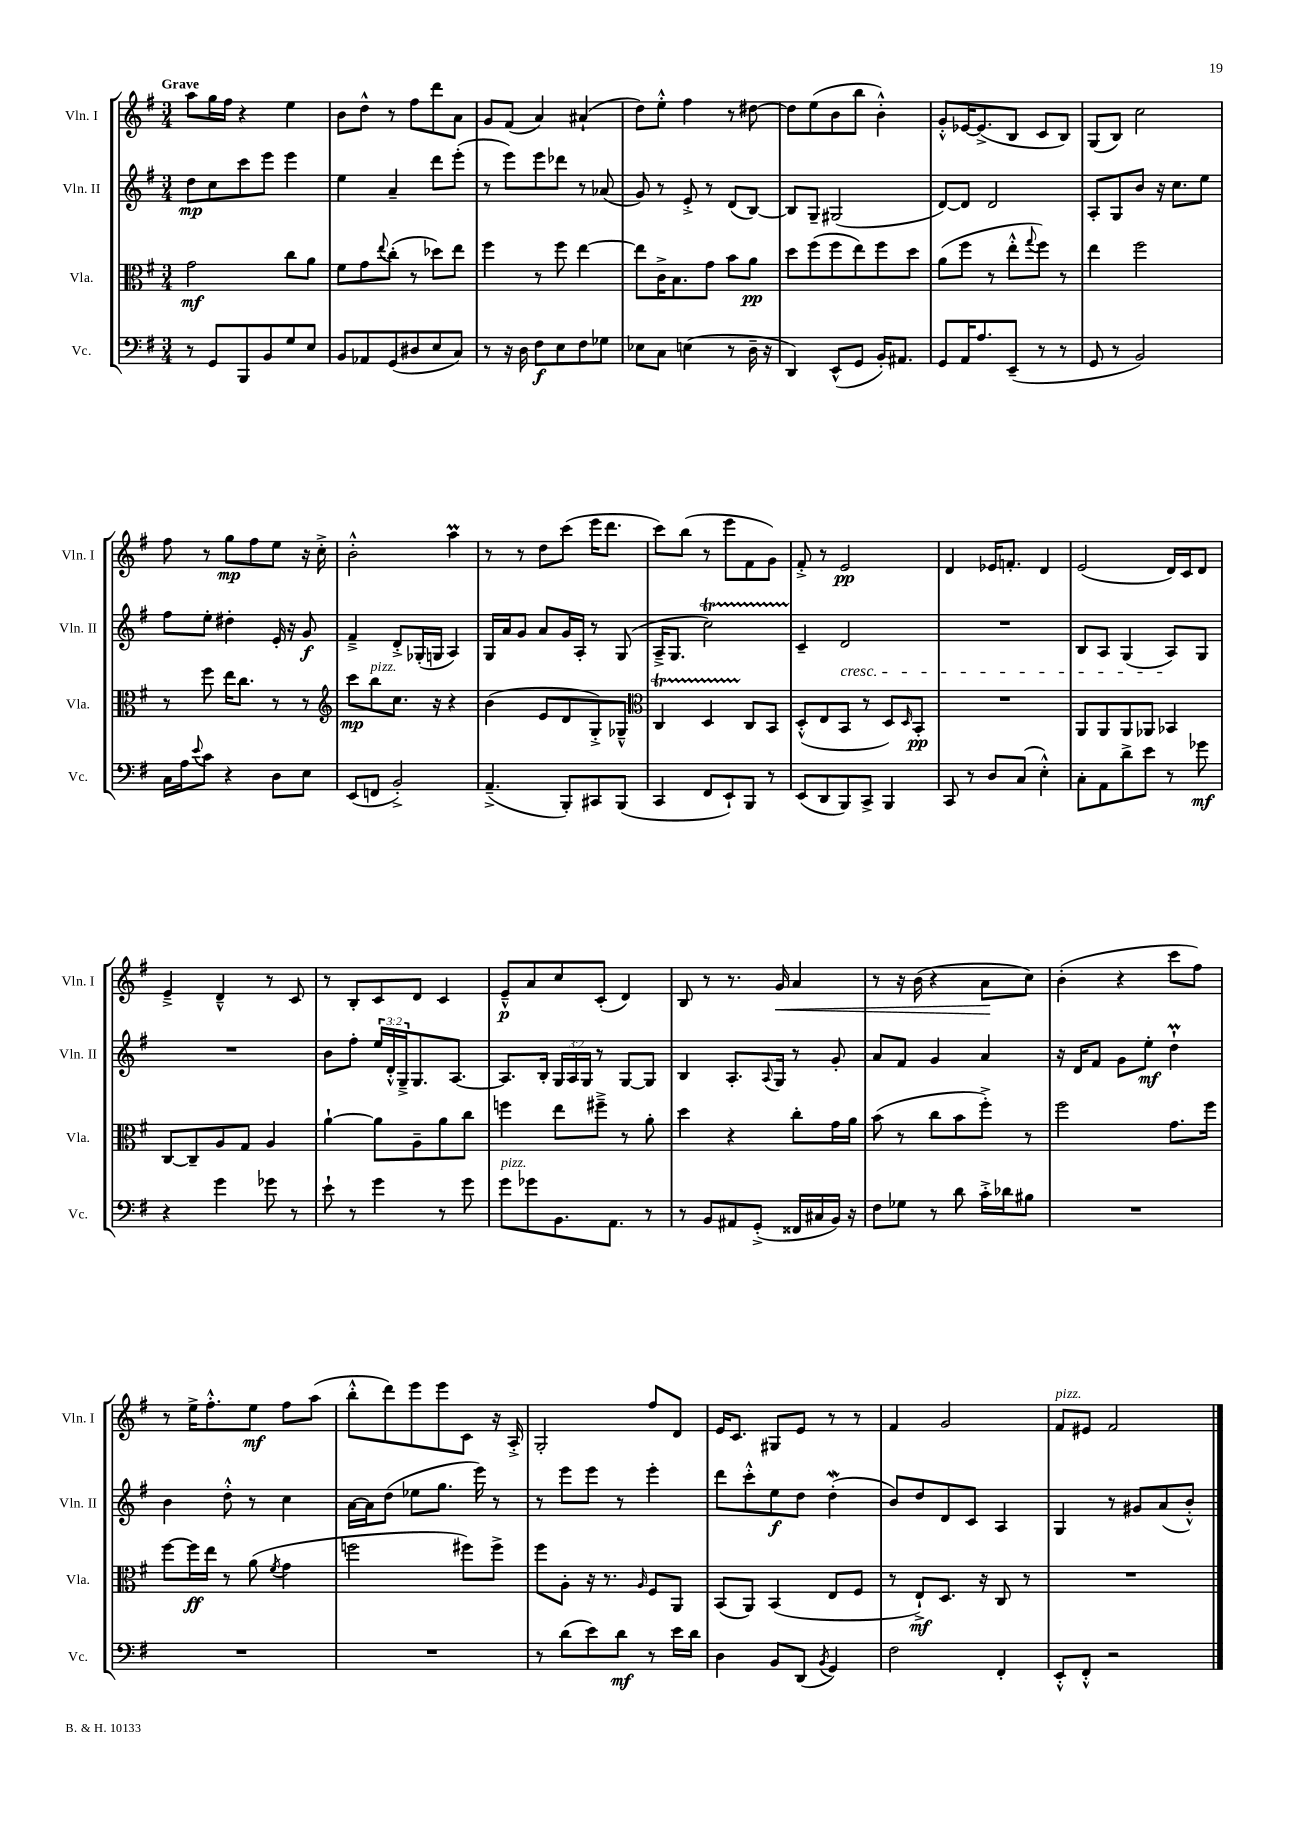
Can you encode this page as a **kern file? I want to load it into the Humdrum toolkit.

**kern	**kern	**kern	**kern
*staff4	*staff3	*staff2	*staff1
*clefF4	*clefC3	*clefG2	*clefG2
*k[f#]	*k[f#]	*k[f#]	*k[f#]
*M3/4	*M3/4	*M3/4	*M3/4
8r	2g\	8dd\L	8aa\L
8GG/L	.	8cc\	16gg\L
.	.	.	16ff#\JJ
8BBB/	.	8ccc\	4r
8BB/	.	8eee\J	.
8G/	8cc\L	4eee\	4ee\
8E/J	8a\J	.	.
=	=	=	=
8BB/L	8f#\L	4ee\	8b\L
8AA-/	8g\	.	8dd^^\J
.	8qqee/	.	.
(8GG/	(8cc'\J	4a~/	8r
8D#/	8r	.	8ff#\L
8E/	8dd-\L)	8ddd\L	8ddd\
8C/J)	8ee\J	(8eee'\J	8a\J
=	=	=	=
8r	4ff#\	8r	8g/L
16r	.	8eee\L)	(8f#/J
16D\	.	.	.
8F#\L	8r	8eee\	4a/)
8E\	8ff#\	8ddd-\J	.
8F#\	[4ee\	8r	(4a#`/
8G-\J	.	(8a-/	.
=	=	=	=
8E-\L	8ee\]L	8g/)	8dd\L)
8C\J	16c^\K	8r	8ee'^^\J
.	8.B\	.	.
(4E\	.	8e'^/	4ff#\
.	8g\J	8r	.
8r	8b\L	(8d/L	8r
16D~\	8a\J	[8B/J)	[8dd#\
16r	.	.	.
=	=	=	=
4DD/)	8dd\L	8B/]L	8dd#\]L
.	(8ff#\	8G~/J	(8ee\
(8EE^^/L	8ff#\	(2G#/	8b\
8GG/J	8ee\)	.	8bb\J
16BB'/LK)	8ff#\	.	4b'^^\)
8.AA#/J	.	.	.
.	8dd\J	.	.
=	=	=	=
8GG/L	(8a\L	[8d/L)	8g'^^/L
16AA/K	8ff#\J	8d/]J	[16e-/K
8.A/	.	.	(8.e-^/]
.	8r	2d/	.
(8EE~/J	8ee'^^\L	.	8B/J
.	8qqgg/	.	.
8r	8ff#\J)	.	8c/L
8r	8r	.	8B/J)
=	=	=	=
8GG/	4ee\	8A'/L	(8G/L
8r	.	8G/	8B/J)
2BB/)	2ff#\	8b/J	2cc\
.	.	16r	.
.	.	8.cc\L	.
.	.	8ee\J	.
=	=	=	=
16C\LL	8r	8ff#\L	8ff#\
16A\J	.	.	.
8qqe/	.	.	.
8c\J	8ff#\	8ee'\J	8r
4r	16ee\LK	4dd#'\	8gg\L
.	8.cc\J	.	.
.	.	.	8ff#\
8D\L	8r	16e'/	8ee\J
.	.	16r	.
8E\J	8r	8g/	16r
.	.	.	16cc'^\
=	=	=	=
*	*clefG2	*	*
(8EE/L	8ccc\L	4f#~^/	2b'^^\
8FF/J	8bb\	.	.
2BB'^/)	8.cc\J	8d'^/L	.
.	.	(16G-'/L	.
.	16r	16G/JJ	.
.	4r	4A/)	4aa\
=	=	=	=
(4.AA~^/	(4b\	16G/LL	8r
.	.	16a/J	.
.	.	8g/J	8r
.	8e/L	8a/L	8dd\L
8BBB'/L)	8d/	16g/L	(8ccc\J
.	.	16A'/JJ	.
8CC#/	8G'^/)	8r	16eee\LK
.	.	.	8.ddd\J
(8BBB/J	8G-~^^/J	(8G/	.
=	=	=	=
*	*clefC3	*	*
4CC/	4C/	16A~^/LK	8ccc\L)
.	.	8.G/J	.
.	.	.	(8bb\J
8FF#/L	4D/	2cc\)	8r
8EE`/)	.	.	8eee\L
8BBB/J	8C/L	.	8f#\
8r	8BB/J	.	8g\J)
=	=	=	=
(8EE/L	(8D'^^/L	4c~/	8f#'^/
8DD/	8E/	.	8r
8BBB/)	8BB/J	2d/	2e/
8CC^/J	8r	.	.
4BBB/	8D/L)	.	.
.	16qqD/	.	.
.	8BB'/J	.	.
=	=	=	=
8CC/	2.r	2.r	4d/
8r	.	.	.
8D/L	.	.	16e-/LK
.	.	.	8.f'/J
(8C/J	.	.	.
4E'^^\)	.	.	4d/
=	=	=	=
8C'\L	8AA/L	8B/L	(2e/
8AA\	8AA/	8A/J	.
8d^\	8AA/	(4G/	.
8e\J	8AA-/J	.	.
8r	4BB-/	8A/L)	16d/LL)
.	.	.	16c/J
8g-\	.	8G/J	8d/J
=	=	=	=
4r	[8C/L	2.r	4e~^/
.	8C~/]	.	.
4g\	8A/	.	4d~^^/
.	8G/J	.	.
8g-\	4A/	.	8r
8r	.	.	8c/
=	=	=	=
8e`\	[4a`\	8b\L	8r
8r	.	8ff#'\J	8B'/L
4g\	8a\]L	24ee/LL	8c/
.	.	24d'^^/	.
.	.	24G~^/J	.
.	8A~\	8.G/	8d/J
8r	8a\	.	4c/
.	.	[8.A/J	.
8g\	8cc\J	.	.
=	=	=	=
8g\L	4ff\	8.A/]L	8e~^^/L
8g-\	.	.	8a/
.	.	16B'/Jk	.
8.BB\	8ee\L	24G/LL	8cc/
.	.	24A/	.
.	.	24G/JJ	.
.	8ff#~^\J	8r	(8c'/J
8.AA\J	.	.	.
.	8r	[8G/L	4d/)
8r	8a'\	8G/]J	.
=	=	=	=
8r	4dd\	4B/	8B/
8BB/L	.	.	8r
8AA#/	4r	8.A'/L	8.r
(8GG'^/J	.	.	.
.	.	8qqA/	.
.	.	16G/Jk	16g/
16FF##/LL	8cc'\L	8r	4a/
16C#/	.	.	.
16BB/JJ)	16g\L	8g'/	.
16r	16a\JJ	.	.
=	=	=	=
8F#\L	(8b\	8a/L	8r
8G-\J	8r	8f#/J	16r
.	.	.	(16b\
8r	8cc\L	4g/	4r
8d\	8b\	.	.
16c'^\LL	8ff#'^\J)	4a/	8a\L
16d-\J	.	.	.
8B#\J	8r	.	8cc\J)
=	=	=	=
2.r	2ff#\	16r	(4b'\
.	.	16d/LK	.
.	.	8f#/J	.
.	.	8g\L	4r
.	.	8ee'\J	.
.	8.g\L	4dd`\	8ccc\L
.	.	.	8ff#\J)
.	16ff#\Jk	.	.
=	=	=	=
2.r	[8ff#\L	4b\	8r
.	16ff#\]L	.	16ee^\LK
.	16ee\JJ	.	8.ff#'^^\
.	8r	8dd'^^\	.
.	(8a\	8r	8ee\J
.	8qf#/	.	.
.	4g\	4cc\	8ff#\L
.	.	.	(8aa\J
=	=	=	=
2.r	2ff\	[16a\LL	8bb'^^\L
.	.	16a\]J	.
.	.	(8dd\J	8ddd\)
.	.	8ee-\L	8eee\
.	.	8.gg\J	8eee\
.	8ff#\L)	.	8c\J
.	.	16eee\)	.
.	8ff#^\J	8r	16r
.	.	.	16A'^/
=	=	=	=
8r	8ff#\L	8r	2G'/
(8d\L	8A'\J	8eee\L	.
8e\)	16r	8eee\J	.
.	8.r	.	.
8d\J	.	8r	.
.	16qqA/	.	.
8r	8F#/L	4eee'\	8ff#/L
16e\LL	8AA/J	.	8d/J
16d\JJ	.	.	.
=	=	=	=
4D\	(8BB/L	8ddd\L	16e/LK
.	.	.	8.c/J
.	8AA/J)	8ccc'^^\	.
8BB/L	(4BB/	8ee\	8G#/L
(8DD/J	.	8dd\J	8e/J
8qBB/	.	.	.
4GG/)	8E/L	(4dd'\	8r
.	8F#/J	.	8r
=	=	=	=
2F#\	8r	8b/L)	4f#/
.	8E`^/L)	8dd/	.
.	8.D/J	8d/	2g/
.	.	8c/J	.
.	16r	.	.
4FF#'/	8C/	4A/	.
.	8r	.	.
=	=	=	=
8EE'^^/L	2.r	4G/	8f#/L
8FF#'^^/J	.	.	8e#/J
2r	.	8r	2f#/
.	.	8g#/L	.
.	.	(8a/	.
.	.	8b'^^/J)	.
==	==	==	==
*-	*-	*-	*-
